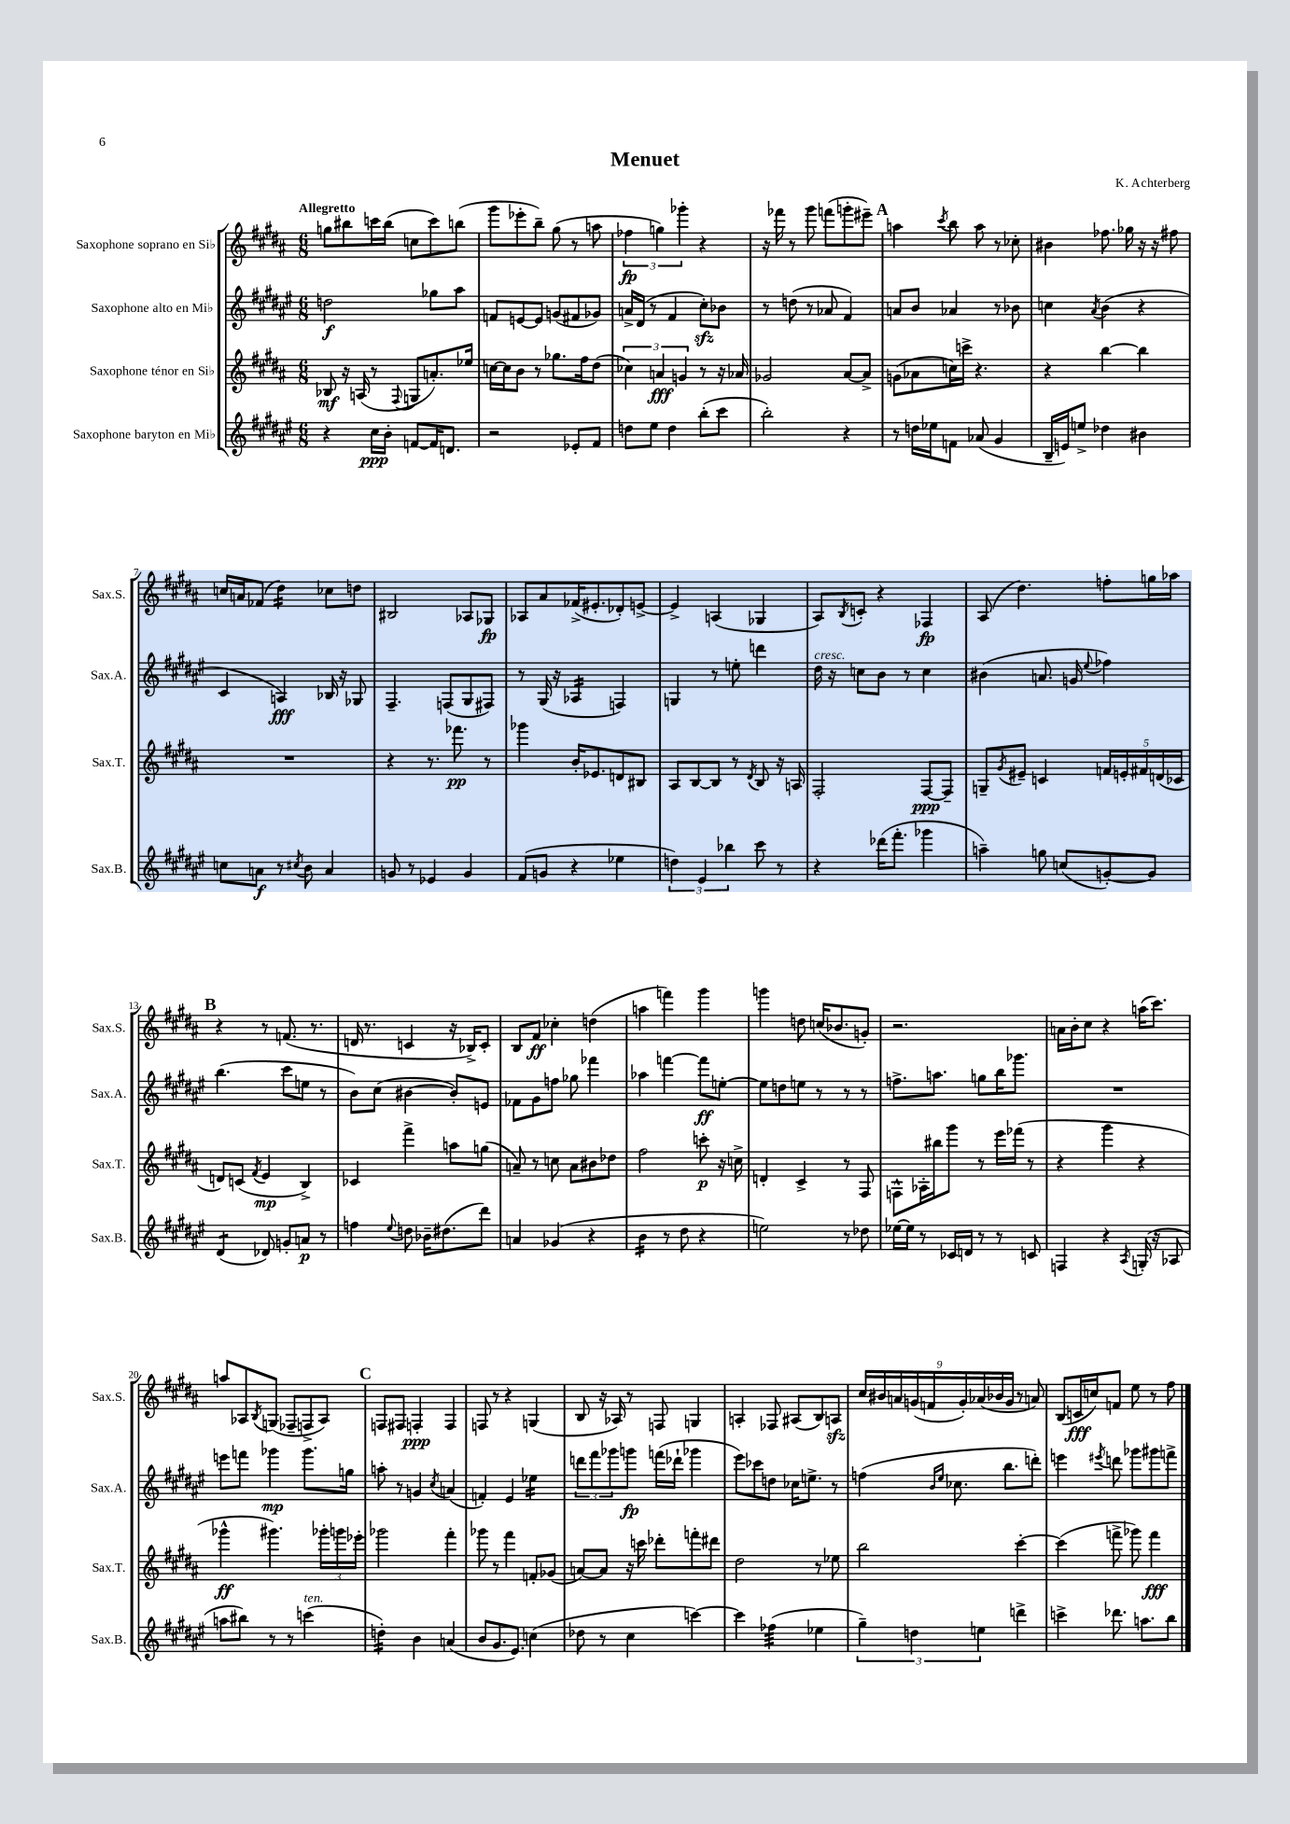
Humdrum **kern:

**kern	**kern	**kern	**kern
*staff4	*staff3	*staff2	*staff1
*clefG2	*clefG2	*clefG2	*clefG2
*k[f#c#g#d#a#e#]	*k[f#c#g#d#a#]	*k[f#c#g#d#a#e#]	*k[f#c#g#d#a#]
*M6/8	*M6/8	*M6/8	*M6/8
4r	8B-	2dd	8gg
.	16r	.	8bb#
.	(16A	.	.
16cc#	8r	.	16ccc
16b'	.	.	(16bb#
.	8qqF#	.	.
[8f	8G	.	8cc
16f]	8.a')	8gg-	8ccc)
8.d	.	.	.
.	.	8aa#	(8bb
.	16ee-	.	.
=	=	=	=
2r	[16cc	8f	8ggg#
.	16cc]	.	.
.	8b	[8e	8eee-'
.	8r	8e]	8bb~)
.	8.gg-	(8g	(8gg#
8e-'	.	8f#	8r
.	16ff#	.	.
8f#	(8dd#	8g-)	8aa
=	=	=	=
8dd	6cc-)	16a^	6ff-
.	.	(16d#	.
8ee#	.	8r	.
.	6a	.	6gg)
4dd	.	4f#	.
.	6g	.	6ggg-'
(8bb'	8r	8cc#')	4r
8ccc#	16r	8b-	.
.	16a-	.	.
=	=	=	=
2bb')	2g-	8r	16r
.	.	.	16fff-
.	.	(8dd	8r
.	.	8r	8ggg#
.	.	8a-	(8fff
4r	[8a#	4f#)	8ggg'
.	8a#^]	.	8eee#~)
=	=	=	=
8r	(8g	8a	4aa
16dd	8a-	8b	.
16ee-	.	.	.
.	.	.	8qccc#
8f	16cc)	4a-	8bb
.	16ccc^	.	.
(8a-	4.r	.	8aa
4g#	.	8r	8r
.	.	8b-	8cc-'
=	=	=	=
16B~	4r	4cc	4b#
16e)	.	.	.
8ee^	.	.	.
.	.	8qa#	.
4dd-	[4bb	(4b	8.ff-
.	.	.	16gg-
4b#	4bb]	4r	16r
.	.	.	16r
.	.	.	8ff#
=	=	=	=
8cc	2.r	4c#	16cc
.	.	.	16a
8a	.	.	(8f-
8r	.	4A)	4dd#)
8qcc#	.	.	.
8b	.	.	.
4a	.	16B-	8cc-
.	.	16r	.
.	.	8G-	8dd
=	=	=	=
8g	4r	4.F#~	2B#
8r	.	.	.
4e-	8.r	.	.
.	.	(8F	.
.	8.fff-	.	.
4g	.	8G#	8A-
.	8r	8F#)	8G-
=	=	=	=
(8f#	4ggg-	8r	8A-
8g	.	(16G#	8a#
.	.	16r	.
4r	16b'	4A-	(16f-^
.	8.e-	.	8.e#'
4ee-	8d	4F)	8d-')
.	8B#	.	[8e^
=	=	=	=
6dd)	8A#	4G	4e^]
.	[8B	.	.
6e#	.	.	.
.	8B]	8r	(4A
6bb-	.	.	.
.	8r	8ee'	.
.	8qd#	.	.
8ccc#	8B	4ddd	4G-
8r	16r	.	.
.	16A	.	.
=	=	=	=
4r	2F#'	16dd#	8A#)
.	.	16r	.
.	.	.	8qB
.	.	8cc	8c'
(16ddd-	.	8b	4r
8.fff#'	.	.	.
.	.	8r	.
4ggg-	[8F#	4cc	4F-
.	8F#~]	.	.
=	=	=	=
4aa~)	8G~	(4b#	(8A#
.	8qg#	.	.
.	8e#~	.	4.dd#)
8gg	4c	8.a	.
(8cc	.	.	.
.	.	16g	.
.	.	8qqee#	.
[8g')	20f	4ff-)	8ff'
.	20e'	.	.
.	20f#	.	.
8g]	.	.	16gg
.	(20d	.	.
.	.	.	16aa-
.	20c-	.	.
=	=	=	=
(4d#	8d)	(4.bb	4r
.	(8c	.	.
.	8qf#	.	.
8d-)	4e	.	8r
8g'	.	8ccc#	(8.f
8a	4B^)	8ee	.
.	.	.	8.r
8r	.	8r	.
=	=	=	=
4ff	4c-	8b)	16d
.	.	.	8.r
.	.	(8cc#	.
8qqee#	.	.	.
8dd	4fff#^	[4b#	4c
16b-~	.	.	.
(8.dd#	.	.	.
.	8aa	8b#'])	16r
.	.	.	16B-^)
8ddd#)	(8gg	8e	8c'
=	=	=	=
4a	8a~)	8f-	8B
.	8r	8g#	8f#
(4g-	8cc	8ff	4cc-'
.	8a	8gg-	.
4r	8b#	4fff-	(4dd
.	8dd-	.	.
=	=	=	=
4b	2ff#	4aa-	4aa
8r	.	[4fff	4fff)
8dd#	.	.	.
4r	8ccc'	8fff]	4ggg#
.	16r	[8ee'	.
.	16cc^	.	.
=	=	=	=
2ee)	4d'	8ee]	4ggg
.	.	8dd	.
.	4c#^	8ee	8dd
.	.	8r	(16cc
.	.	.	8.b-
8r	8r	8r	.
8dd-	8F#	8r	8g')
=	=	=	=
[16ee-	8F^^	8.ff^	2.r
16ee-]	.	.	.
8r	16A-'	.	.
.	16bb#	8.aa	.
16c-	8ggg#	.	.
16d	.	.	.
8r	8r	8gg	.
8r	16eee	16bb	.
.	(16fff-	8.ggg-	.
8c	8r	.	.
=	=	=	=
4F	4r	2.r	16a
.	.	.	16b'
.	.	.	8cc#
4r	4ggg#	.	4r
8qA#	.	.	.
(16G'	4r	.	(16aa
16r	.	.	8.ccc#)
8A-	.	.	.
=	=	=	=
8aa	4ggg-^^	8eee	8aa
8bb#)	.	8fff	8A-
.	.	.	8qB
8r	4.ggg#)	4ggg-	(8G
8r	.	.	8F-~
(4ccc	.	8.ggg-	8F^
.	24ggg-'	.	8A-)
.	24ggg	.	.
.	.	16gg	.
.	24eee-'	.	.
=	=	=	=
4dd')	2ggg-	8aa'	8F
.	.	8r	8F#
4b	.	4g	4F'
.	.	8qcc#	.
(4a	4fff#'	(4a	4F
=	=	=	=
8b	8ggg-	4f')	8F
8.g#	8r	.	8r
.	4fff#	4e#	4r
8.e#)	.	.	.
(4cc	8f'	4ee-	(4G
.	(8g-	.	.
=	=	=	=
8dd-	[8a)	12ddd	8B
.	.	12fff#	.
8r	8a]	.	16r
.	.	12ggg-	.
.	.	.	16A-)
4cc#	16r	8ggg	8r
.	16ccc	.	.
.	8ddd-'	(16fff	8F
.	.	16ddd-`	.
[4ccc)	8fff'	4ggg-	4G
.	8ddd#	.	.
=	=	=	=
4ccc]	2dd#	8eee#)	4A'
.	.	8ccc-	.
(4ff-	.	8dd	8F-
.	.	16cc-	(8A#
.	.	8.ee^	.
4ee-	8r	.	8B)
.	8ee-	8r	8A
=	=	=	=
6gg#~)	2bb	(4ff	18cc#
.	.	.	18b#
.	.	.	18a
6dd	.	.	(18g
.	.	.	18f
.	.	16qqb	.
.	.	16qqee#	.
.	.	8.cc-	.
.	.	.	18g')
6ee	.	.	(18a-
.	.	.	18b-
.	.	8.bb	.
.	.	.	18g
4ddd^	[4ccc#'	.	8r
.	.	8ddd')	8a)
=	=	=	=
4ccc^	(4ccc#]	4eee	(8B
.	.	.	16c
.	.	.	16cc)
.	.	8qeee#	.
8.ddd-	8fff^	8ddd	8f
.	8ggg-)	8ggg-	8ee
8.aa	.	.	.
.	4fff	8ggg#	8r
8bb	.	8fff^	8ff#
==	==	==	==
*-	*-	*-	*-
